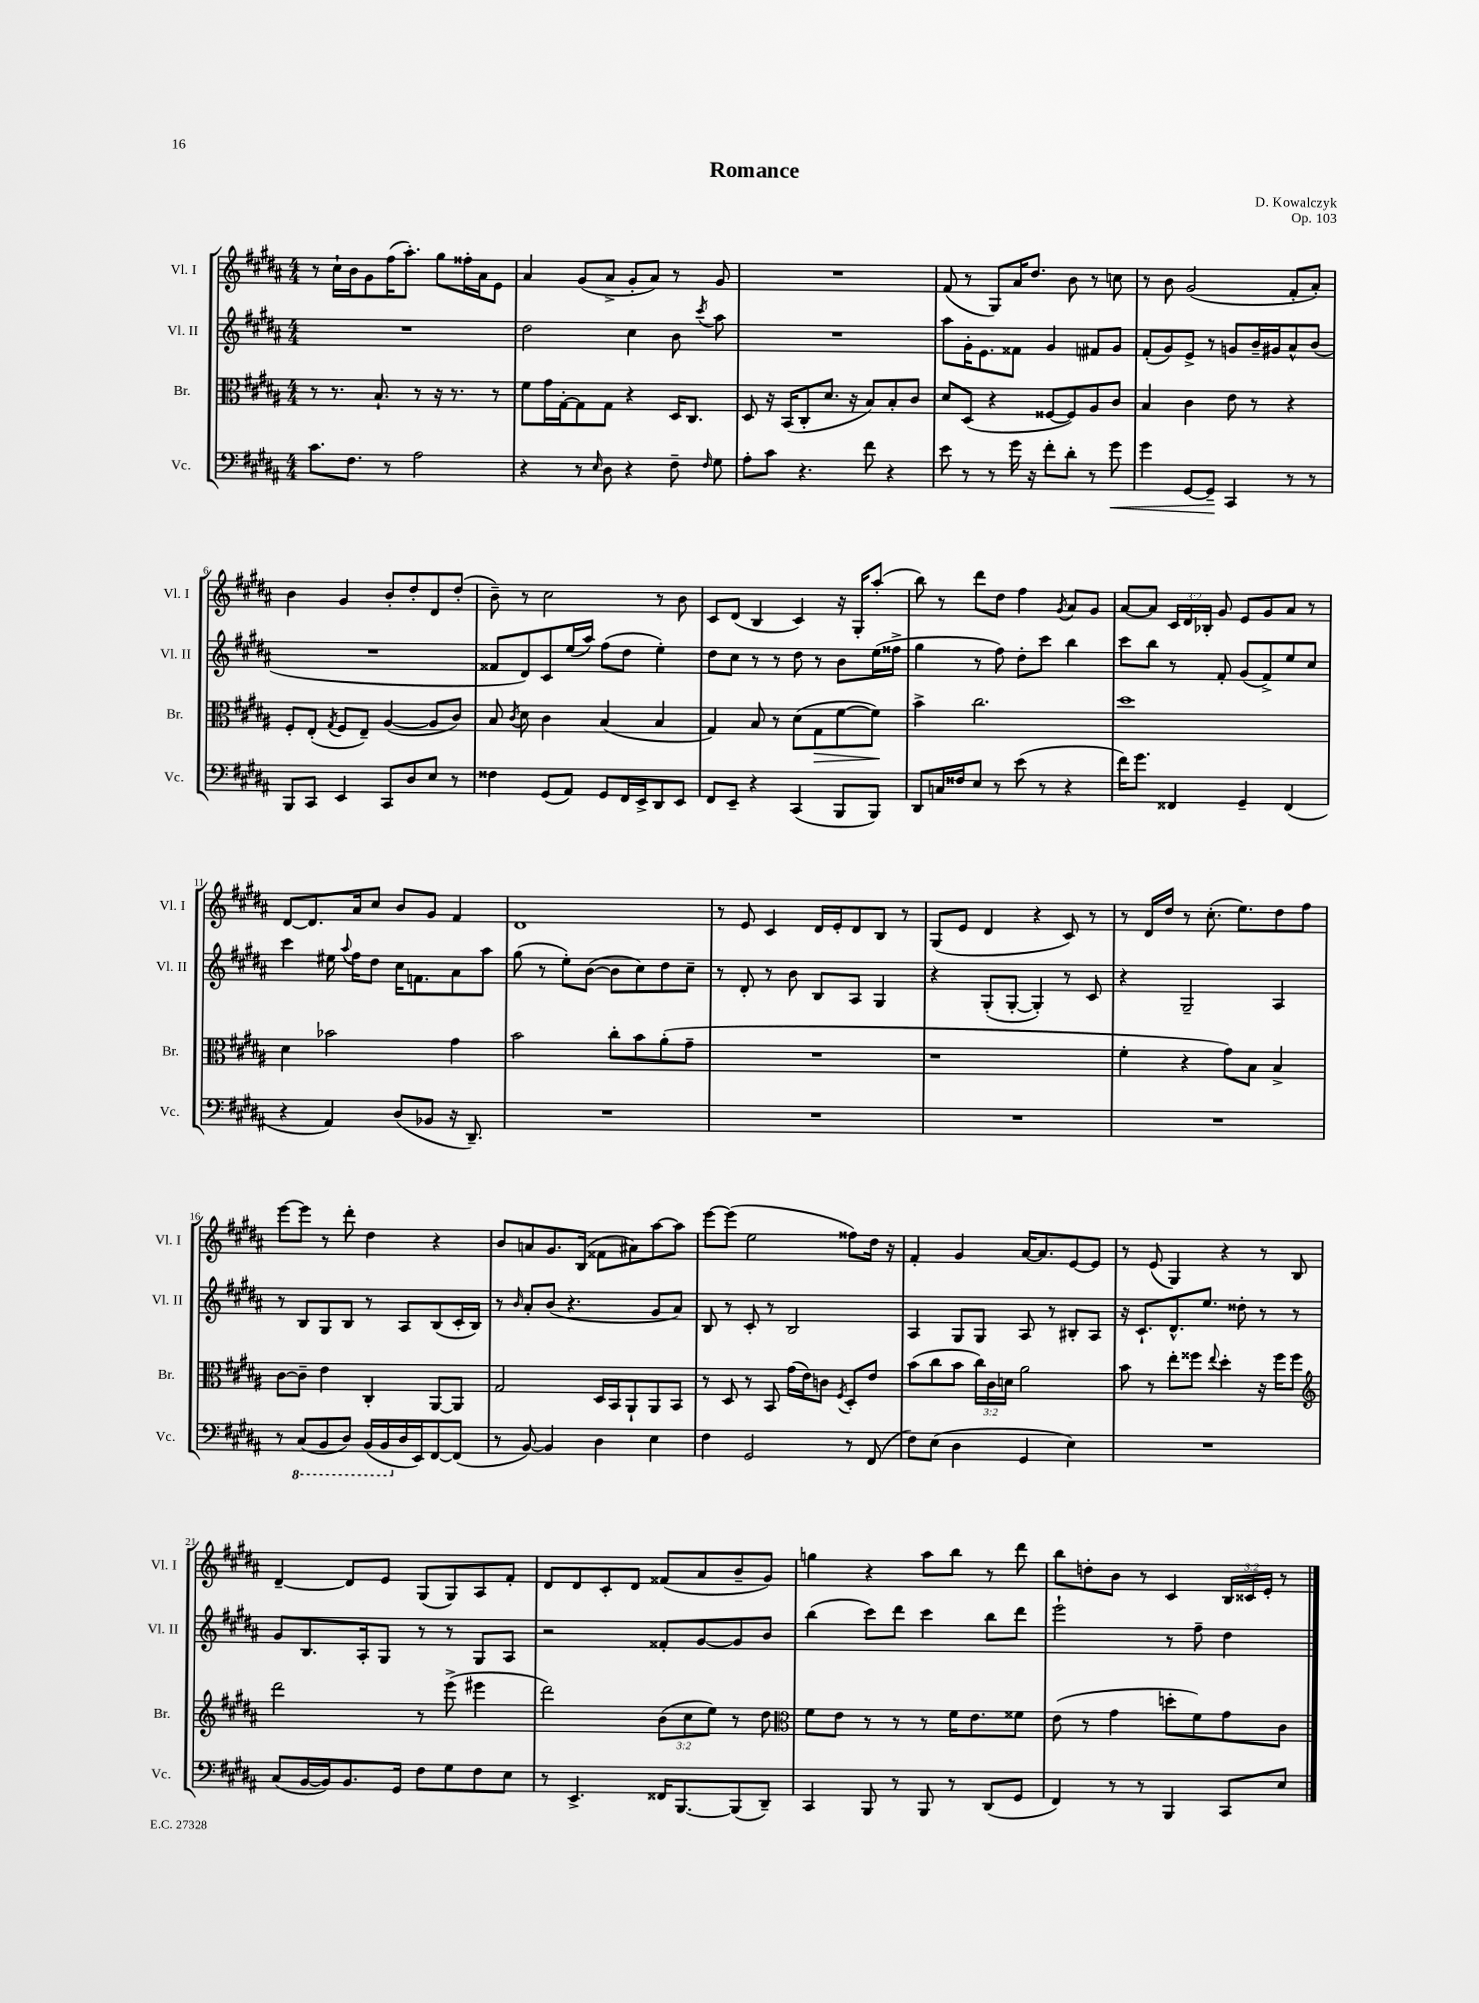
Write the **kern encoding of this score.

**kern	**dynam	**kern	**dynam	**kern	**kern
*part4	*part4	*part3	*part3	*part2	*part1
*staff4	*staff4	*staff3	*staff3	*staff2	*staff1
*I"Vc.	*	*I"Br.	*	*I"Vl. II	*I"Vl. I
*I'Vc.	*	*I'Br.	*	*I'Vl. II	*I'Vl. I
*clefF4	*	*clefC3	*	*clefG2	*clefG2
*k[f#c#g#d#a#]	*	*k[f#c#g#d#a#]	*	*k[f#c#g#d#a#]	*k[f#c#g#d#a#]
*M4/4	*	*M4/4	*	*M4/4	*M4/4
=1	=1	=1	=1	=1	=1
8.c#\L	.	8r	.	1r	8r
.	.	8.r	.	.	16cc#`\LL
8.F#\J	.	.	.	.	16b\J
.	.	.	.	.	8g#\
.	.	8.B`/	.	.	.
8r	.	.	.	.	(16ff#\K
.	.	.	.	.	8.aa#'\J)
2A#\	.	8r	.	.	.
.	.	16r	.	.	8gg#\L
.	.	8.r	.	.	.
.	.	.	.	.	16ff##X'\L
.	.	.	.	.	16a#\J
.	.	8r	.	.	8e\J
=2	=2	=2	=2	=2	=2
4r	.	8f#\L	.	2dd#\	4a#/
.	.	16g#\L	.	.	.
.	.	[16G#'\J	.	.	.
8r	.	8G#\]	.	.	(8g#/L
16qqE/	.	.	.	.	.
8D#\	.	8G#\J	.	.	8a#^/J
4r	.	4r	.	4cc#\	8g#'/L
.	.	.	.	.	8a#/J)
8F#~\	.	16D#/KL	.	8b\	8r
.	.	8.C#/J	.	.	.
16qqF#/	.	.	.	8qccc#/	.
8G#\	.	.	.	8aa#\	8g#/
=3	=3	=3	=3	=3	=3
8A#'\L	.	8D#/	.	1r	1r
8c#\J	.	16r	.	.	.
.	.	(16BB/KL	.	.	.
4.r	.	8C#'/	.	.	.
.	.	8.d#/J	.	.	.
.	.	16r	.	.	.
8f#\	.	8B/L)	.	.	.
4r	.	8B'/	.	.	.
.	.	8c#/J	.	.	.
=4	=4	=4	=4	=4	=4
8e\	.	8d#/L	.	8aa#\L	(8f#/
8r	.	(8D#/J	.	16g#'\K	8r
.	.	.	.	8.e\	.
8r	.	4r	.	.	8G#/L)
16g#\	.	.	.	8f##X\J	16a#/K
16r	.	.	.	.	8.dd#/J
8f#'\L	.	[8F##X/L	.	4g#/	.
8d#'\J	.	8F##/])	.	.	8b\
8r	.	8A#/	.	8f#X/L	8r
!	!LO:HP:b	!	!	!	!
8g#\	<	8c#/J	.	8g#/J	8ccn\
=5	=5	=5	=5	=5	=5
4g#\	.	4B/	.	(8f#'/L	8r
.	.	.	.	8g#/)	8b\
[8GG#/L	.	4c#\	.	8e^/J	(2g#/
8GG#~/J]	.	.	.	8r	.
4CC#/	[	8e\	.	8gn/L	.
.	.	8r	.	16b~/L	.
.	.	.	.	16g#X/J	.
8r	.	4r	.	8a#^^/	8f#'/L
8r	.	.	.	(8b/J	8a#'/J)
!!LO:LB:g=z
=6	=6	=6	=6	=6	=6
8BBB/L	.	8F#'/L	.	1r	4b\
8CC#/J	.	(8E'/J	.	.	.
.	.	8qG#/	.	.	.
4EE/	.	8F#/L	.	.	4g#/
.	.	8E~/J)	.	.	.
8CC#/L	.	([4A#/	.	.	8b'/L
8D#/	.	.	.	.	8dd#'/
8E/J	.	8A#/L]	.	.	8d#/
8r	.	8c#/J)	.	.	(8dd#'/J
=7	=7	=7	=7	=7	=7
4F##X\	.	8B/	.	8f##X/L	8b~\)
.	.	8qc#/	.	.	.
.	.	8d#\	.	8d#/)	8r
(8GG#/L	.	4c#\	.	8c#/	2cc#\
8AA#/J)	.	.	.	(16ee/L	.
.	.	.	.	16aa#/JJ)	.
8GG#/L	.	(4B/	.	(8ff#\L	.
16FF#/L	.	.	.	8dd#\J	.
16EE^/J	.	.	.	.	.
8DD#/	.	4B/	.	4ee'\)	8r
8EE/J	.	.	.	.	8b\
=8	=8	=8	=8	=8	=8
8FF#/L	.	4G#/)	.	8dd#\L	8c#/L
8EE~/J	.	.	.	8cc#\J	(8d#/J
4r	.	8B/	.	8r	4B/
.	.	8r	.	8r	.
(4CC#/	.	(8d#\L	.	8dd#\	4c#/)
!	!	!	!LO:HP:b	!	!
.	.	8G#\	>	8r	.
8BBB/L	.	[8f#\	.	8b\L	16r
.	.	.	.	.	16G#'/KL
8BBB/J)	.	8f#\J])	.	(16ee\L	(8aa#'/J
.	.	.	.	16ff##X^\JJ	.
.	.	.	]	.	.
=9	=9	=9	=9	=9	=9
8DD#/L	.	4b^\	.	4gg#\	8bb\)
16Cn/L	.	.	.	.	8r
16F##X/J	.	.	.	.	.
8E/J	.	2.cc#\	.	8r	8ddd#\L
8r	.	.	.	8ff#\)	8dd#\J
(8e\	.	.	.	8dd#'\L	4ff#\
8r	.	.	.	8ccc#\J	.
.	.	.	.	.	8qg#/
4r	.	.	.	4bb\	8a#/L
.	.	.	.	.	8g#/J
=10	=10	=10	=10	=10	=10
16f#\KL)	.	1dd#	.	8ccc#\L	[8a#/L
8.g#\J	.	.	.	.	.
.	.	.	.	8bb\J	8a#/J]
4FF##X/	.	.	.	8r	24c#/LL
.	.	.	.	.	24d#/
.	.	.	.	.	24B-X'/JJ
.	.	.	.	8f#'/	8g#/
4GG#~/	.	.	.	(8g#/L	8e/L
.	.	.	.	8f#^/)	8g#/
(4FF##/	.	.	.	8ee/	8a#/J
.	.	.	.	8cc#/J	8r
!!LO:LB:g=z
=11	=11	=11	=11	=11	=11
4r	.	4d#\	.	4ccc#\	[8d#/L
.	.	.	.	.	8.d#/]
4AA#/)	.	2b-X\	.	16ee#X\	.
.	.	.	.	8qqaa#/	.
.	.	.	.	16ff#\KL	16a#/k
.	.	.	.	8dd#\J	8cc#/J
(8D#/L	.	.	.	16cc#\KL	8b/L
.	.	.	.	8.fn\	.
8BB-X/J	.	.	.	.	8g#/J
16r	.	4g#\	.	8a#\	4f#/
8.DD#~/)	.	.	.	.	.
.	.	.	.	8aa#\J	.
=12	=12	=12	=12	=12	=12
1r	.	2b\	.	(8gg#\	1d#
.	.	.	.	8r	.
.	.	.	.	8ee'\L)	.
.	.	.	.	([8b\J	.
.	.	8cc#'\L	.	8b\L]	.
.	.	8b\	.	8cc#\)	.
.	.	(8a#'\	.	8dd#\	.
.	.	8g#~\J	.	8cc#~\J	.
=13	=13	=13	=13	=13	=13
1r	.	1r	.	8r	8r
.	.	.	.	8d#'/	8e/
.	.	.	.	8r	4c#/
.	.	.	.	8b\	.
.	.	.	.	8B/L	16d#/LL
.	.	.	.	.	16e'/J
.	.	.	.	8A#/J	8d#/
.	.	.	.	4G#/	8B/J
.	.	.	.	.	8r
=14	=14	=14	=14	=14	=14
1r	.	1r	.	4r	(8G#/L
.	.	.	.	.	8e/J
.	.	.	.	(8G#'/L	4d#/
.	.	.	.	[8G#'/J	.
.	.	.	.	4G#'/])	4r
.	.	.	.	8r	8c#/)
.	.	.	.	8c#/	8r
=15	=15	=15	=15	=15	=15
1r	.	4f#'\	.	4r	8r
.	.	.	.	.	16d#/LL
.	.	.	.	.	16dd#/JJ
.	.	4r	.	2G#~/	8r
.	.	.	.	.	(8.cc#'\
.	.	8g#\L)	.	.	.
.	.	.	.	.	8.ee\L)
.	.	8B\J	.	.	.
.	.	4B^/	.	4A#/	8dd#\
.	.	.	.	.	8ff#\J
!!LO:LB:g=z
=16	=16	=16	=16	=16	=16
8r	.	[8c#\L	.	8r	[8eee\L
*8ba	*	*	*	*	*
(8CC#/L	.	8c#~\J]	.	8B/L	8eee\J]
8BBB/	.	4e\	.	8G#/	8r
8DD#/J)	.	.	.	8B/J	8ddd#'\
(16BBB/LL	.	4C#'/	.	8r	4dd#\
16BBB/	.	.	.	.	.
*X8ba	*	*	*	*	*
16D#/	.	.	.	8A#/L	.
16EE/J)	.	.	.	.	.
[8FF#/	.	[8AA#/L	.	(8B/	4r
(8FF#/J]	.	8AA#/J]	.	16c#'/L	.
.	.	.	.	16B/JJ)	.
=17	=17	=17	=17	=17	=17
8r	.	2G#/	.	8r	8b/L
.	.	.	.	16qqb/	.
[8BB/)	.	.	.	8a#'/L	8an/
4BB/]	.	.	.	(8b/J	8.g#/
.	.	.	.	4.r	.
.	.	.	.	.	(16B/Jk
4D#\	.	16D#/LL	.	.	8f##X\L
.	.	16BB/J	.	.	.
.	.	8AA#`/	.	.	8a#X\)
4E\	.	8AA#/	.	8g#/L	[8aa#\
.	.	8BB/J	.	8a#/J)	8aa#\J]
=18	=18	=18	=18	=18	=18
4F#\	.	8r	.	8B/	[8eee\L
.	.	8D#/	.	8r	(8eee\J]
2GG#/	.	8r	.	8c#'/	2ee\
.	.	8BB/	.	8r	.
.	.	(16g#\LL	.	2B/	.
.	.	16e\J)	.	.	.
.	.	8cn\J	.	.	.
.	.	8qF#/	.	.	.
8r	.	8D#'/L	.	.	8ff##X\L)
(8FF#/	.	8e/J	.	.	16dd#\Jk
.	.	.	.	.	16r
=19	=19	=19	=19	=19	=19
8F#\L)	.	(8b\L	.	4A#/	4f#'/
(8E\J	.	8cc#\	.	.	.
4D#\	.	8b\J	.	8G#/L	4g#/
.	.	24cc#\LL)	.	8G#/J	.
.	.	24c#\	.	.	.
.	.	24dn\JJ	.	.	.
4GG#/	.	2a#\	.	8A#/	[16a#/KL
.	.	.	.	.	8.a#/]
.	.	.	.	8r	.
4E\)	.	.	.	8B#X'/L	[8e/
.	.	.	.	8A#/J	8e/J]
=20	=20	=20	=20	=20	=20
1r	.	8b\	.	16r	8r
.	.	.	.	8.c#`/L	.
.	.	8r	.	.	(8e/
.	.	8ee'\L	.	8.d#^^/	4G#/)
.	.	8ff##X\J	.	.	.
.	.	.	.	8.ee/J	.
.	.	8qqee/	.	.	.
.	.	4dd#'\	.	.	4r
.	.	.	.	8dd##X'\	.
.	.	16r	.	8r	8r
.	.	16ff##\KL	.	.	.
.	.	8ff##\J	.	8r	8B/
!!LO:LB:g=z
=21	=21	=21	=21	=21	=21
*	*	*clefG2	*	*	*
(8C#/L	.	2ddd#\	.	8g#/L	[4d#~/
[16BB/L	.	.	.	8.B/	.
16BB/J])	.	.	.	.	.
8.BB/	.	.	.	.	8d#/L]
.	.	.	.	16A#'/k	.
.	.	.	.	8G#/J	8e/J
16GG#/Jk	.	.	.	.	.
8F#\L	.	8r	.	8r	(8G#/L
8G#\	.	(8eee^\	.	8r	8G#/)
8F#\	.	4eee#X\	.	8G#/L	8A#/
8E\J	.	.	.	8A#/J	8f#'/J
=22	=22	=22	=22	=22	=22
8r	.	2ddd#\)	.	2r	8d#/L
4.EE^/	.	.	.	.	8d#/
.	.	.	.	.	8c#'/
.	.	.	.	.	8d#/J
16FF##X/KL	.	(12b\L	.	8f##X'/L	(8f##X/L
[8.BBB/	.	.	.	.	.
.	.	12cc#\	.	.	.
.	.	.	.	[8g#/	8a#/
.	.	12ee\J)	.	.	.
(8BBB/]	.	8r	.	8g#/]	8b~/
8DD#~/J)	.	8dd#\	.	8b/J	8g#/J)
=23	=23	=23	=23	=23	=23
*	*	*clefC3	*	*	*
4CC#/	.	8f#\L	.	(4bb\	4ggn\
.	.	8e\J	.	.	.
8BBB/	.	8r	.	8ccc#\L)	4r
8r	.	8r	.	8ddd#\J	.
8BBB/	.	8r	.	4ccc#\	8aa#\L
8r	.	16f#\KL	.	.	8bb\J
.	.	8.e\	.	.	.
(8DD#/L	.	.	.	8bb\L	8r
8GG#/J	.	8f##X\J	.	8ddd#\J	8ddd#\
=24	=24	=24	=24	=24	=24
4FF#/)	.	(8e\	.	2eee`\	8bb\L
.	.	8r	.	.	8ddn'\
8r	.	4g#\	.	.	8b\J
8r	.	.	.	.	8r
4BBB/	.	8ddn'\L	.	8r	4c#/
.	.	8f#\)	.	8ff#~\	.
8CC#/L	.	8g#\	.	4dd#\	24B/LL
.	.	.	.	.	24c##X/
.	.	.	.	.	24e'/JJ
8E/J	.	8c#\J	.	.	8r
==	==	==	==	==	==
*-	*-	*-	*-	*-	*-
